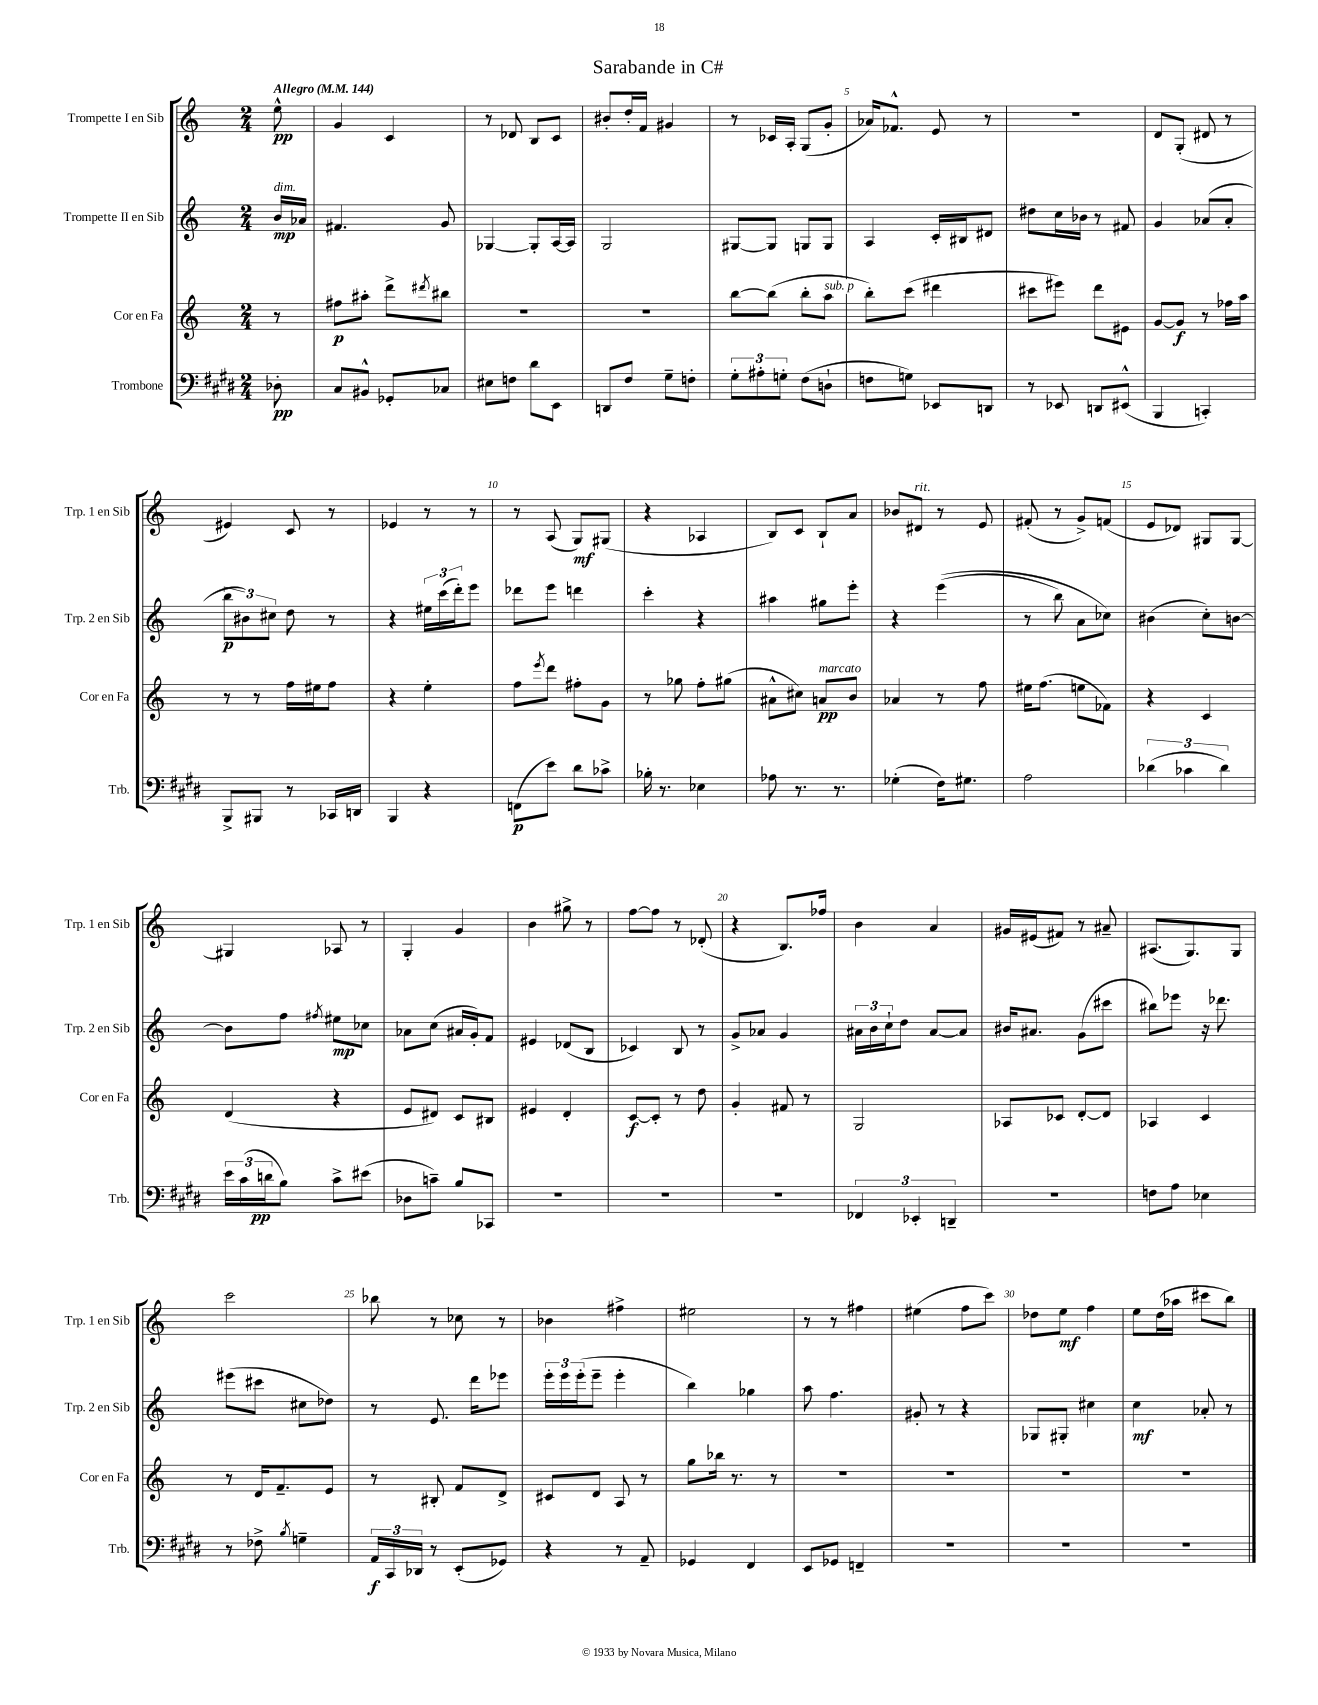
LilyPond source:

\header { title = "Sarabande in C#" }
<<
\new StaffGroup <<
\new Staff = "s0" \with { instrumentName = "Trompette I en Sib" shortInstrumentName = "Trp. 1 en Sib" } {
    \clef treble \key c \major \numericTimeSignature \time 2/4 \partial 8 \tempo "Allegro" 4 = 144
    e''8-^\pp |
    g'4 c'4 |
    r8 des'8 b8 c'8 |
    bis'8-. d''16-. f'16 gis'4 |
    r8 ces'16 a16-. g8( g'8-. |
    aes'16) fes'8.-^ e'8 r8 |
    R2 |
    d'8 g8-.( dis'8 r8 |
    eis'4) c'8 r8 |
    ees'4 r8 r8 |
    r8 a8( g8\mf) gis8( |
    r4 aes4 |
    b8) c'8 b8-! a'8 |
    bes'8 dis'8^\markup { \italic "rit." } r8 e'8 |
    fis'8-.( r8 g'8->) f'8( |
    e'8 des'8) gis8 gis8~ |
    gis4 aes8 r8 |
    g4-. g'4 |
    b'4 gis''8-> r8 |
    f''8~ f''8 r8 des'8-.( |
    r4 b8.) fes''16 |
    b'4 a'4 |
    gis'16 eis'16( fis'8) r8 ais'8-- |
    ais8.( g8.) g8 |
    c'''2 |
    bes''8 r8 ces''8 r8 |
    bes'4 fis''4-> |
    eis''2 |
    r8 r8 fis''4 |
    eis''4( f''8 c'''8) |
    des''8 e''8\mf f''4 |
    e''8 d''16( aes''16 cis'''8 b''8) \bar "|." |
}
\new Staff = "s1" \with { instrumentName = "Trompette II en Sib" shortInstrumentName = "Trp. 2 en Sib" } {
    \clef treble \key c \major \numericTimeSignature \time 2/4 \partial 8
    b'16\mp^\markup { \italic "dim." } aes'16 |
    fis'4. g'8 |
    ges4~ ges8-. a16~ a16 |
    g2 |
    gis8~ gis8 g8 g8 |
    a4 c'16-. bis16 dis'8 |
    dis''8 c''16 bes'16 r8 fis'8 |
    g'4 aes'8( aes'8-. |
    \tuplet 3/2 { b''8\p bis'8) cis''8 } d''8 r8 |
    r4 \tuplet 3/2 { eis''16 c'''16( d'''16-.) } e'''8 |
    des'''8 e'''8 d'''4 |
    c'''4-. r4 |
    ais''4 gis''8 e'''8-. |
    r4 e'''4(\( |
    r8 b''8) a'8 ces''8\) |
    bis'4( c''8-.) b'8~ |
    b'8 f''8 \acciaccatura { fis''8 } eis''8\mp ces''8 |
    aes'8 c''8( ais'16 g'16-.) f'8 |
    eis'4 des'8( b8 |
    ces'4) b8 r8 |
    g'8-> aes'8 g'4 |
    \tuplet 3/2 { ais'16 b'16 c''16-! } d''8 ais'8~ ais'8 |
    bis'16 ais'8. g'8( cis'''8 |
    bis''8) ees'''8 r16 des'''8. |
    eis'''8( cis'''8 cis''8 des''8) |
    r8 e'8. d'''16 ees'''8 |
    \tuplet 3/2 { e'''16-. e'''16 e'''16-.( } e'''8-- e'''4-. |
    b''4) ges''4 |
    a''8 f''4. |
    gis'8-. r8 r4 |
    ges8 gis8-. cis''4 |
    c''4\mf aes'8-. r8 \bar "|." |
}
\new Staff = "s2" \with { instrumentName = "Cor en Fa" shortInstrumentName = "Cor en Fa" } {
    \clef treble \key c \major \numericTimeSignature \time 2/4 \partial 8
    r8 |
    fis''8\p ais''8-. d'''8-> \acciaccatura { dis'''8 } bis''8 |
    R2 |
    R2 |
    b''8~ b''8( b''8-. a''8^\markup { \italic "sub. p" } |
    b''8-.) c'''8( dis'''4 |
    cis'''8 eis'''8) d'''8 eis'8 |
    g'8~ g'8\f r8 fes''16 a''16 |
    r8 r8 f''16 eis''16 f''8 |
    r4 e''4-. |
    f''8 \acciaccatura { e'''8 } d'''8 fis''8-. g'8 |
    r8 ges''8 f''8-. gis''8( |
    ais'8-^ cis''8) a'8\pp^\markup { \italic "marcato" } b'8 |
    aes'4 r8 f''8 |
    eis''16 f''8.( e''8 fes'8) |
    r4 c'4 |
    d'4( r4 |
    e'8 dis'8) c'8 bis8 |
    eis'4 d'4-. |
    c'8~\f c'8-. r8 d''8 |
    g'4-. fis'8 r8 |
    g2 |
    aes8 ces'8 d'8~-. d'8 |
    aes4 c'4 |
    r8 d'16 f'8.-- e'8 |
    r8 bis8-. f'8 d'8-> |
    cis'8 d'8 a8 r8 |
    g''8 bes''16 r8. r8 |
    R2 |
    R2 |
    R2 |
    R2 \bar "|." |
}
\new Staff = "s3" \with { instrumentName = "Trombone" shortInstrumentName = "Trb." } {
    \clef bass \key e \major \numericTimeSignature \time 2/4 \partial 8
    des8-.\pp |
    cis8 bis,8-^ ges,8-. ces8 |
    eis8 f8 dis'8 e,8 |
    d,8 fis8 gis8-- f8-. |
    \tuplet 3/2 { gis8-. ais8-. g8-. } fis8( d8-! |
    f8 g8) ees,8 d,8 |
    r8 ees,8 d,8 eis,8-^( |
    b,,4 c,4-.) |
    b,,8-> bis,,8 r8 ces,16 d,16 |
    b,,4 r4 |
    f,8\p( e'8) dis'8 ces'8-> |
    bes16-. r8. ees4 |
    aes8 r8. r8. |
    ges4-.( fis16) gis8. |
    a2 |
    \tuplet 3/2 { des'4( ces'4 des'4) } |
    \tuplet 3/2 { e'16 cis'16( d'16\pp } b8) cis'8-> eis'8( |
    des8 c'8--) b8 ces,8 |
    R2 |
    R2 |
    R2 |
    \tuplet 3/2 { fes,4 ees,4-. d,4-- } |
    R2 |
    f8 a8 ees4 |
    r8 fes8-> \acciaccatura { b8 } g4-- |
    \tuplet 3/2 { a,16\f cis,16 des,16 } r8 e,8-.( ges,8) |
    r4 r8 a,8-- |
    ges,4 fis,4 |
    e,8 ges,8 f,4-- |
    R2 |
    R2 |
    R2 \bar "|." |
}
>>
>>
\layout { \context { \Score \override BarNumber.break-visibility = ##(#f #t #t) barNumberVisibility = #(every-nth-bar-number-visible 5) } }
